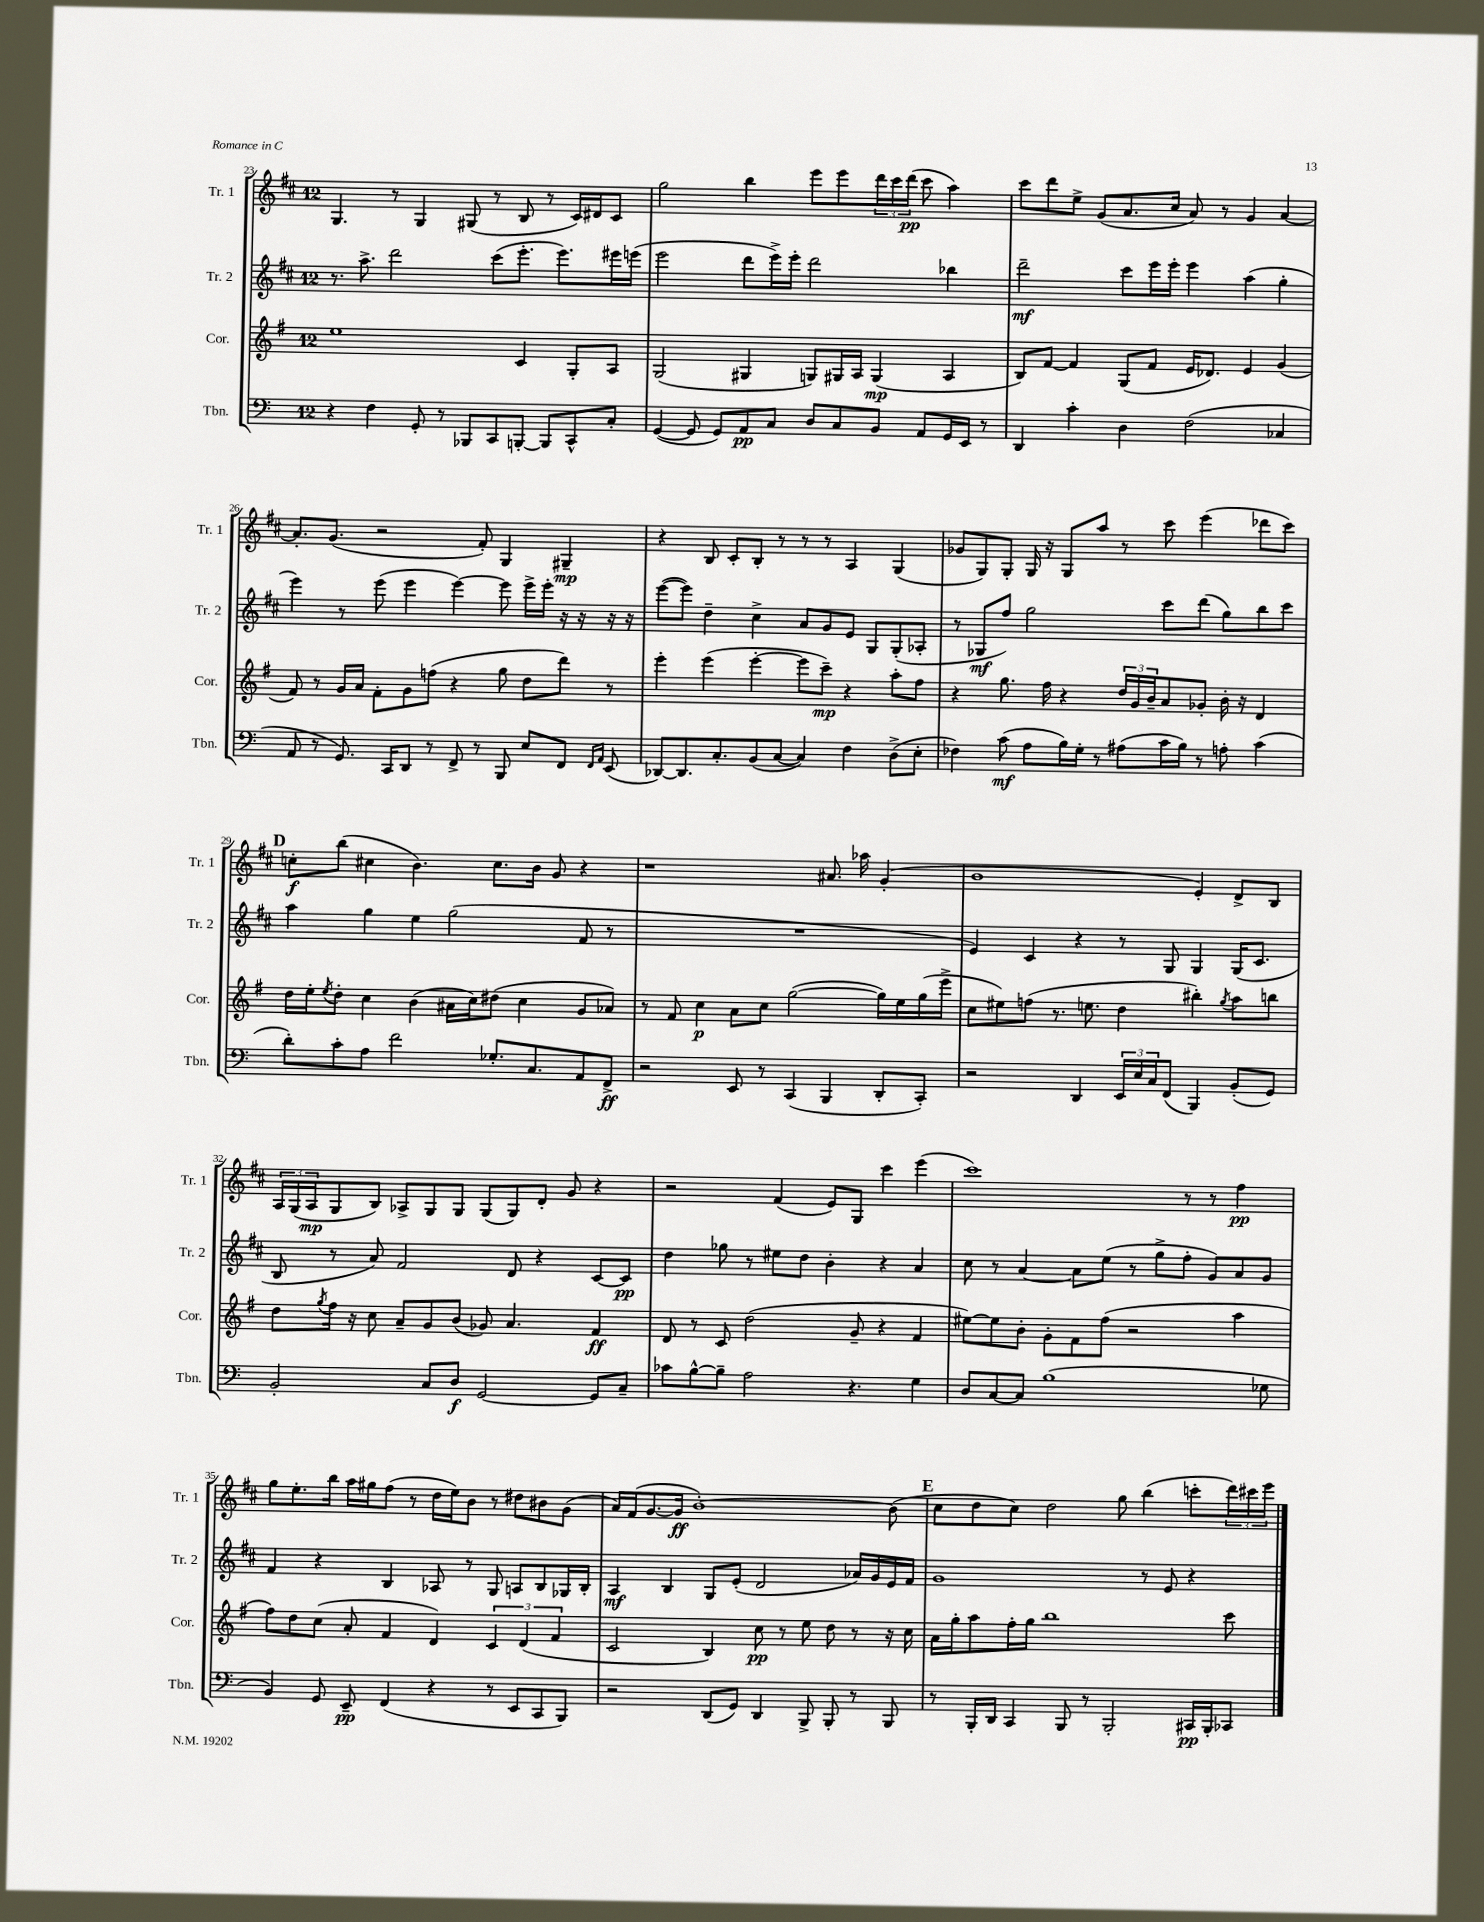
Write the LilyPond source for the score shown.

<<
\new StaffGroup <<
\new Staff = "s0" \with { instrumentName = "Tr. 1" shortInstrumentName = "Tr. 1" } {
    \clef treble \key d \major \once \override Staff.TimeSignature.style = #'single-digit \time 12/8
    g4. r8 g4 gis8( r8 b8 r8 cis'16) dis'16 cis'8 |
    g''2 b''4 e'''8 e'''8 \tuplet 3/2 { d'''16 cis'''16 d'''16\pp( } cis'''8 a''4) |
    cis'''8 d'''8 e''8-> g'8( a'8. cis''16 a'8) r8 g'4 a'4~ |
    a'8.-. g'8.( r2 fis'8-.) g4 gis4--\mp |
    r4 b8 cis'8-. b8-. r8 r8 r8 a4 g4( |
    ges'8 g8) g8-. g16 r16 g8 a''8 r8 cis'''8 e'''4( des'''8 cis'''8) |
    \mark \markup { \bold "D" } c''8-.\f b''8( cis''4 b'4.) cis''8. b'16 g'8 r4 |
    r1 ais'8. aes''16 g'4-.( |
    b'1 e'4-.) d'8-> b8 |
    \tuplet 3/2 { a16 g16( a16\mp } g8 b8) aes8-> g8 g8 g8( g8) d'8-. g'8 r4 |
    r2 fis'4( e'8) g8 cis'''4 e'''4( |
    cis'''1) r8 r8 fis''4\pp |
    g''8 e''8.-. b''16 a''16 gis''16 fis''8( r8 d''16 e''16) b'8 r8 dis''8 bis'8 g'8( |
    a'16) fis'16( g'8.~ g'16\ff b'1~-.) b'8( |
    \mark \markup { \bold "E" } cis''8 d''8 cis''8) d''2 g''8 b''4( c'''8-. \tuplet 3/2 { d'''16) cis'''16 e'''16 } \bar "|." |
}
\new Staff = "s1" \with { instrumentName = "Tr. 2" shortInstrumentName = "Tr. 2" } {
    \clef treble \key d \major \once \override Staff.TimeSignature.style = #'single-digit \time 12/8
    r8. a''8.-> d'''2 cis'''8( e'''8.-. e'''8.) eis'''16 e'''16( |
    e'''2 d'''8 e'''16->) e'''16-. d'''2 bes''4 |
    d'''2--\mf cis'''8 e'''16 e'''16-. e'''4 a''4( g''4-. |
    e'''4) r8 e'''8( e'''4 e'''4~) e'''8 e'''16-> e'''16-. r16 r16 r16 r16 |
    e'''8~( e'''8) d''4-- cis''4-> a'8 g'8 e'8 g8 g8-.( aes8-. |
    r8 ges8\mf fis''8) g''2 cis'''8 d'''8( g''8) b''8 cis'''8 |
    \mark \markup { \bold "D" } a''4 g''4 e''4 g''2( fis'8 r8 |
    R1. |
    e'4) cis'4 r4 r8 g8 g4 g16( cis'8. |
    b8 r8 a'8) fis'2 d'8 r4 cis'8~ cis'8\pp |
    d''4 ges''8 r8 eis''8 d''8 b'4-. r4 a'4 |
    cis''8 r8 a'4~ a'8 e''8( r8 g''8-> fis''8-. g'8) a'8 g'8 |
    fis'4 r4 b4 aes8 r8 g8 a8 b8 ges16 b16-. |
    a4\mf b4 g8 e'8-.( d'2 aes'16) g'16 e'16 fis'16 |
    \mark \markup { \bold "E" } g'1 r8 e'8 r4 \bar "|." |
}
\new Staff = "s2" \with { instrumentName = "Cor." shortInstrumentName = "Cor." } {
    \clef treble \key g \major \once \override Staff.TimeSignature.style = #'single-digit \time 12/8
    e''1 c'4 g8-. a8 |
    g2( gis4 g8) gis16 a16 gis4\mp( a4 |
    b8) fis'8~ fis'4 g8( fis'8 e'16 des'8.) e'4 g'4( |
    fis'8) r8 g'16 a'16 fis'8-. g'8 f''8( r4 g''8 d''8 d'''8) r8 |
    e'''4-. e'''4( e'''4~-. e'''8 c'''8--\mp) r4 a''8-. fis''8 |
    r4 g''8. fis''16 r4 \tuplet 3/2 { d''16 g'16 b'16-- } a'8 ges'8-. b'16-. r16 d'4 |
    \mark \markup { \bold "D" } d''16 e''16-. \acciaccatura { e''8 } d''8-. c''4 b'4( ais'16 c''16) dis''8( c''4 g'8 aes'8) |
    r8 fis'8 c''4\p a'8 c''8 g''2~( g''16) e''16 g''16( e'''16-> |
    c''8 eis''8) f''8( r8. e''8. d''4 bis''4-.) \acciaccatura { g''8 } a''8 b''8 |
    d''8 \acciaccatura { g''8 } fis''16 r16 c''8 a'8-- g'8 b'8( ges'8) a'4. fis'4\ff |
    d'8 r8 c'8 d''2( g'8-- r4 fis'4 |
    eis''8~) eis''8 b'8-. g'8-. fis'8 fis''8( r2 a''4 |
    fis''8) d''8 c''8( a'8-. fis'4 d'4) \tuplet 3/2 { c'4 d'4( fis'4 } |
    c'2 b4) c''8\pp r8 e''8 d''8 r8 r16 c''16 |
    \mark \markup { \bold "E" } a'16 g''16-. a''8 fis''16-. g''16 b''1 c'''8 \bar "|." |
}
\new Staff = "s3" \with { instrumentName = "Tbn." shortInstrumentName = "Tbn." } {
    \clef bass \key c \major \once \override Staff.TimeSignature.style = #'single-digit \time 12/8
    r4 f4 g,8-. r8 bes,,8 c,8 b,,8~-. b,,8 c,8-^ c8-. |
    g,4~( g,8 g,8) a,8\pp c8 d8 c8 b,8 a,8 g,16 e,16 r8 |
    d,4 c'4-. d4 f2( ces4 |
    a,8 r8 g,8.) c,16 d,8 r8 f,8-> r8 b,,8 e8 f,8 \grace { f,16 a,16 } e,8( |
    des,8~) des,8. c8.-. b,8( c8~ c4) f4 d8->( e8-. |
    fes4) c'8\mf( a8 b16) g16-. r8 ais8( c'16 b16) r8 a8-. c'4( |
    \mark \markup { \bold "D" } d'8-.) c'8-. a8 f'2 ges8.-. c8. a,8 f,8->\ff |
    r2 e,8 r8 c,4( b,,4 d,8-. c,8-.) |
    r2 d,4 \tuplet 3/2 { e,16 e16 c16 } f,8( b,,4) b,8-.( g,8) |
    b,2-. c8 d8\f g,2~ g,8 c8-- |
    ces'8 b8~-^ b8-- a2 r4. g4 |
    d8 c8~ c8 b1( ges8 |
    b,4) g,8 e,8--\pp f,4( r4 r8 e,8 c,8 b,,8) |
    r2 d,8( g,8) d,4 b,,8-> b,,8-. r8 b,,8 |
    \mark \markup { \bold "E" } r8 b,,16-. d,16 c,4 b,,8 r8 b,,2-. cis,16\pp b,,16-. ces,8 \bar "|." |
}
>>
>>
\layout { \context { \Score currentBarNumber = #23 } }
